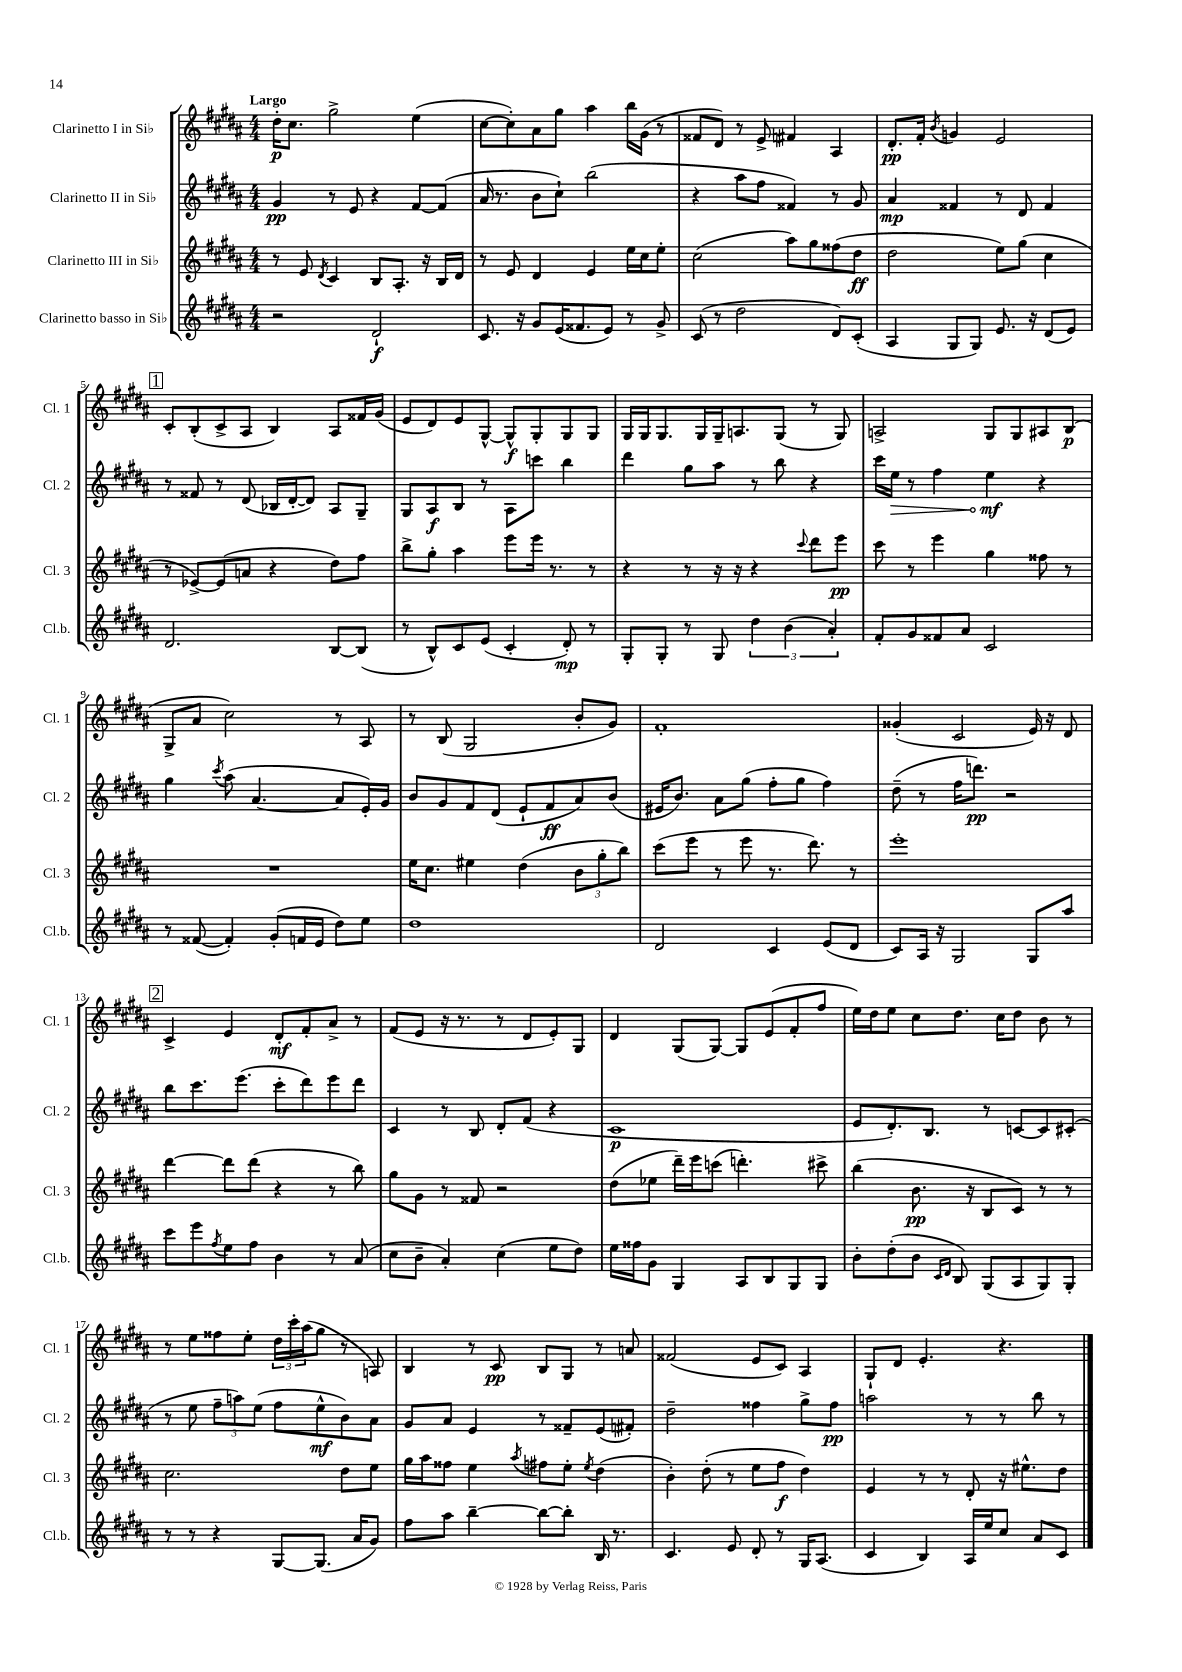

**kern	**kern	**kern	**kern
*staff4	*staff3	*staff2	*staff1
*clefG2	*clefG2	*clefG2	*clefG2
*k[f#c#g#d#a#]	*k[f#c#g#d#a#]	*k[f#c#g#d#a#]	*k[f#c#g#d#a#]
*M4/4	*M4/4	*M4/4	*M4/4
2r	8r	4g#	16dd#'
.	.	.	8.cc#
.	8e	.	.
.	8qd#	.	.
.	4c#	8r	2gg#^
.	.	8e	.
2d#`	8B	4r	.
.	8.A#'	.	.
.	.	[8f#	(4ee
.	16r	.	.
.	16B	(8f#]	.
.	16d#	.	.
=	=	=	=
8.c#	8r	16a#	[8cc#
.	.	8.r	.
.	8e	.	8cc#'])
16r	.	.	.
8g#	4d#	8b	8a#
(16e	.	8cc#`)	8gg#
8.f##	.	.	.
.	4e	(2bb	4aa#
8e)	.	.	.
8r	16ee	.	16bb
.	16cc#	.	(16g#
8g#^	8ee'	.	8r
=	=	=	=
(8c#	(2cc#	4r	8f##
8r	.	.	8d#)
2dd#	.	8aa#	8r
.	.	8ff#	8e^
.	8aa#)	4f##)	4f#
.	8gg#	.	.
8d#)	(8ff##	8r	4A#
(8c#'	8dd#	8g#	.
=	=	=	=
4A#	2dd#	4a#	8.d#'
.	.	.	16f#'
.	.	.	8qb
8G#	.	4f##	4g
8G#)	.	.	.
8.e	8ee)	8r	2e
.	(8gg#	8d#	.
16r	.	.	.
(8d#	4cc#	4f##	.
8e)	.	.	.
=	=	=	=
2.d#	8r	8r	8c#'
.	[8e-^)	8f##	(8B'
.	(8e-]	8r	8c#^
.	8a	(8d#	8A#
.	4r	16B-	4B)
.	.	[16d#'	.
.	.	8d#])	.
[8B	8dd#)	8A#	8A#
(8B]	8ff#	8G#~	16f##
.	.	.	(16g#
=	=	=	=
8r	8bb^	8G#	8e
8B^^)	8gg#'	8A#	8d#)
8c#	4aa#	8B	8e
(8e	.	8r	[8G#^^
4c#'	8eee	8A#	8G#^^]
.	16eee	8ccc	8G#'
.	8.r	.	.
8d#')	.	4bb	8G#
8r	8r	.	8G#
=	=	=	=
8G#'	4r	4ddd#	16G#
.	.	.	16G#
8G#'	.	.	8.G#
8r	8r	8gg#	.
.	.	.	16G#
8G#	16r	8aa#	16G#~
.	16r	.	8.A
6dd#	4r	8r	.
.	.	8bb	(8G#
(6b	.	.	.
.	8qqccc#	.	.
.	8ddd#	4r	8r
6a#')	.	.	.
.	8eee	.	8G#)
=	=	=	=
8f#'	8ccc#	16ccc#	2A^
.	.	16ee	.
8g#	8r	8r	.
8f##	4eee	4ff#	.
8a#	.	.	.
2c#	4gg#	4ee	8G#
.	.	.	8G#
.	8ff##	4r	8A#
.	8r	.	(8B
=	=	=	=
8r	1r	4gg#	8G#^
([8f##	.	.	8a#
.	.	8qccc#	.
4f##'])	.	(8aa#	2cc#)
.	.	[4.a#	.
(8g#'	.	.	.
16f	.	.	.
16e	.	.	.
8dd#)	.	8a#]	8r
8ee	.	16e')	8A#
.	.	16g#	.
=	=	=	=
1dd#	16ee	8b	8r
.	8.cc#	.	.
.	.	8g#	(8B
.	4ee#	8f#	2G#
.	.	(8d#	.
.	(4dd#	8e`	.
.	.	8f#	.
.	12b	8a#)	8b'
.	12gg#'	.	.
.	.	(8b	8g#)
.	12bb)	.	.
=	=	=	=
2d#	(8ccc#	16e#	1f#'
.	.	8.b)	.
.	8eee	.	.
.	8r	8a#	.
.	8eee	(8gg#	.
4c#	8.r	8ff#'	.
.	.	8gg#	.
.	8.ddd#)	.	.
(8e	.	4ff#)	.
8d#	8r	.	.
=	=	=	=
8c#)	1eee'	(8dd#~	(4g##'
16A#	.	8r	.
16r	.	.	.
2G#	.	16ff#	2c#
.	.	8.ddd)	.
.	.	2r	.
8G#	.	.	16e)
.	.	.	16r
8aa#	.	.	8d#
=	=	=	=
8ccc#	[4ddd#	8bb	4c#^
8eee	.	8.ccc#	.
8qff#	.	.	.
8ee	8ddd#]	.	4e
.	.	(8.eee	.
8ff#	(8ddd#	.	.
4b	4r	8ccc#'	8d#'
.	.	8ddd#)	8f#'
8r	8r	8eee	8a#^
(8a#	8bb)	8ddd#	8r
=	=	=	=
8cc#	8gg#	4c#	(8f#
8b~	8g#	.	8e
4a#')	8r	8r	16r
.	.	.	8.r
.	8f##	8B	.
(4cc#	2r	8d#'	8r
.	.	(8f#	8d#
8ee	.	4r	8e')
8dd#)	.	.	8G#
=	=	=	=
16ee	(8dd#	1c#	4d#
16ff##	.	.	.
8g#	8ee-	.	.
4G#	16ddd#~)	.	(8G#
.	16eee	.	.
.	(8ccc	.	[8G#)
8A#	4.ddd')	.	8G#]
8B	.	.	(8e
8G#	.	.	8f#'
8G#	8ccc#^	.	8ff#
=	=	=	=
8b'	(4bb	8e	16ee)
.	.	.	16dd#
(8dd#'	.	8.d#')	8ee
8b	8.b	.	8cc#
.	.	8.B	.
16qqc#	.	.	.
16qqd#	.	.	.
8B)	.	.	8.dd#
.	16r	.	.
(8G#	8B	8r	.
.	.	.	16cc#
8A#	8c#)	[8c	8dd#
8G#)	8r	8c]	8b
8G#'	8r	(8c#'	8r
=	=	=	=
8r	2.cc#	8r	8r
8r	.	8ee	8ee
4r	.	12ff#~	8ff##
.	.	12aa)	.
.	.	.	8ee'
.	.	(12ee	.
[8G#	.	8ff#	24dd#
.	.	.	24ccc#'
.	.	.	(24aa#
(8.G#]	.	8ee^^	8gg#
.	8dd#	8b)	8r
16a#	.	.	.
8g#)	8ee	8a#	8A)
=	=	=	=
8ff#	16gg#	8g#	4B
.	16aa#	.	.
8aa#	8ff##	8a#	.
[4bb~	4ee	4e	8r
.	.	.	8c#
.	8qaa#	.	.
8bb_	8ff#	8r	8B
8bb']	8ee'	8f##~	8G#
.	8qee	.	.
16B	(4dd#	(8e	8r
8.r	.	.	.
.	.	8f#')	8a
=	=	=	=
4.c#	4b')	2dd#~	(2f##
.	(8dd#'	.	.
8e	8r	.	.
8d#'	8ee	4ff##	8e
8r	8ff#	.	8c#)
16G#	4dd#)	8gg#^	4A#
(8.A#	.	.	.
.	.	8ff##	.
=	=	=	=
4c#	4e	2aa	8G#`
.	.	.	8d#
4B)	8r	.	4.e'
.	8r	.	.
16A#	8d#'	8r	.
16ee	.	.	.
8cc#	16r	8r	4.r
.	8.ee#^^	.	.
8a#	.	8bb	.
8c#	8dd#	8r	.
==	==	==	==
*-	*-	*-	*-
